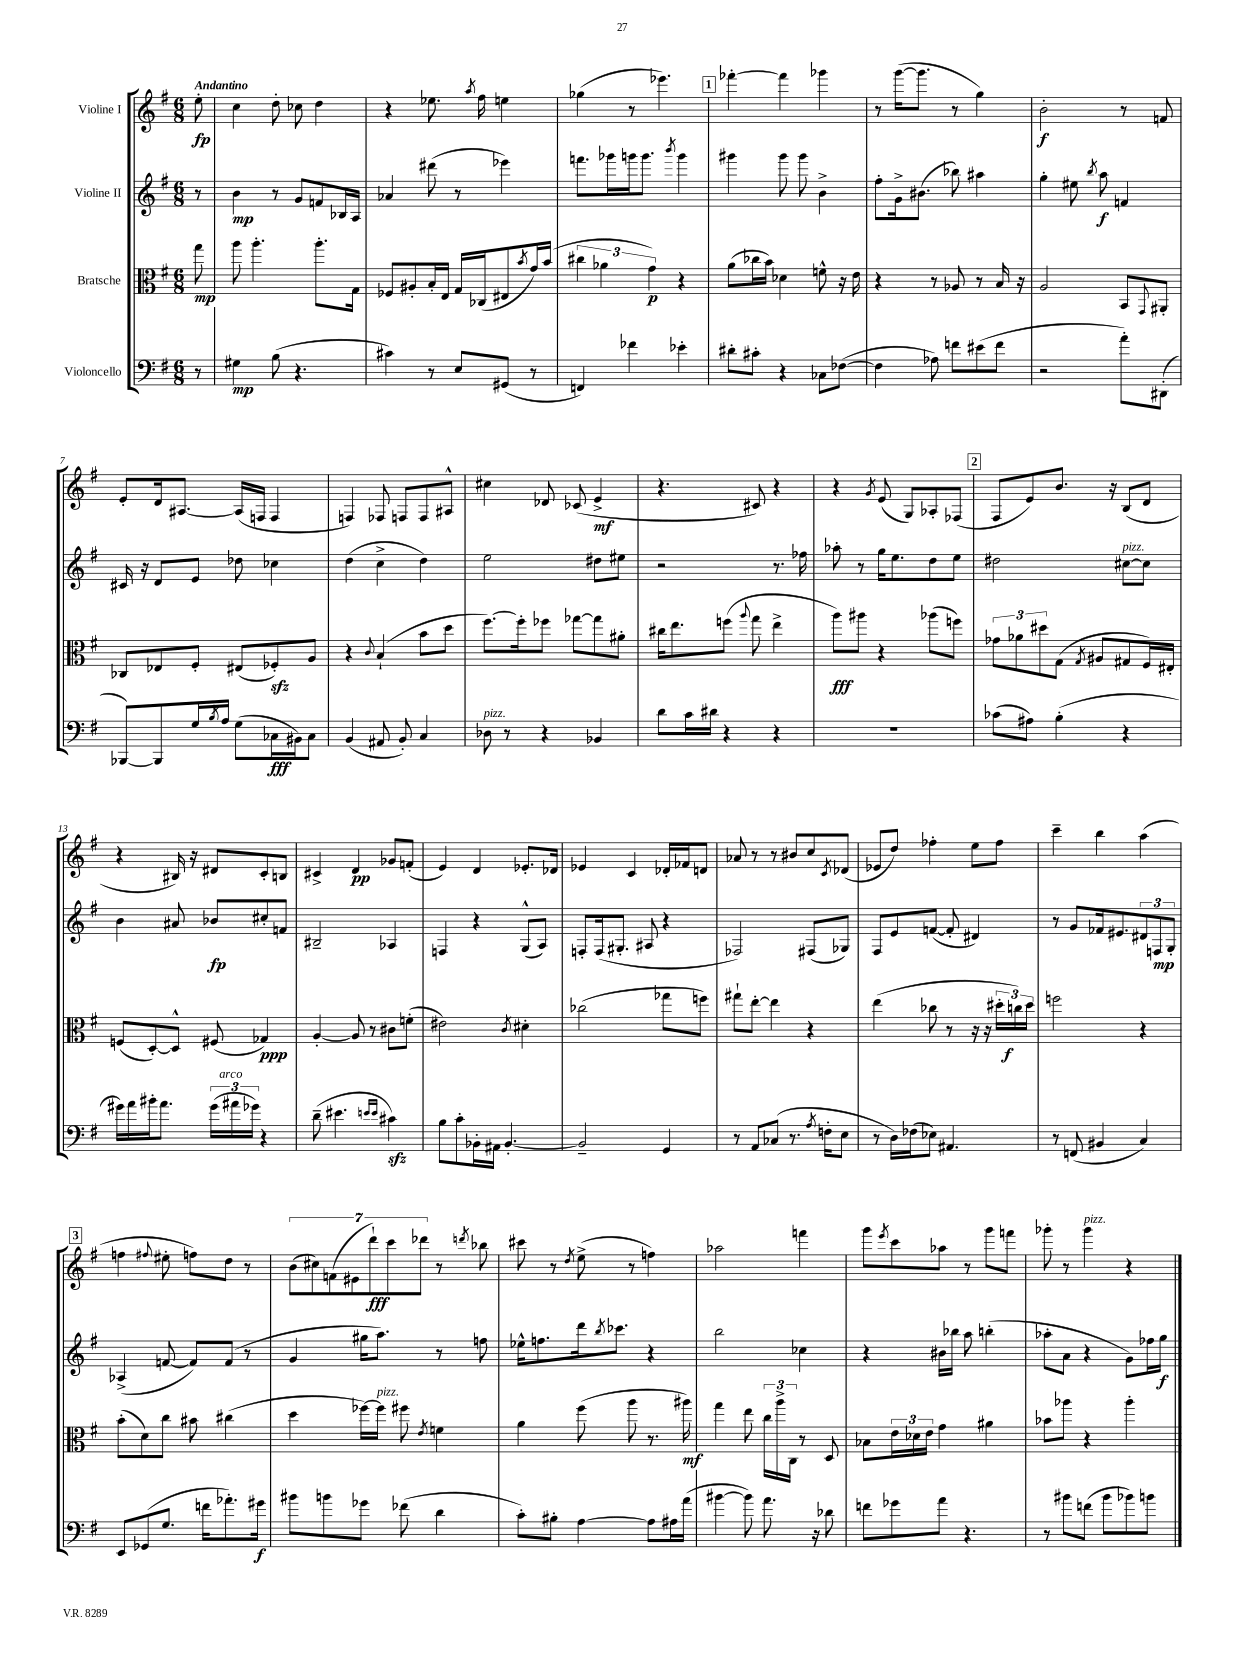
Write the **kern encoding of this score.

**kern	**kern	**kern	**kern
*staff4	*staff3	*staff2	*staff1
*clefF4	*clefC3	*clefG2	*clefG2
*k[f#]	*k[f#]	*k[f#]	*k[f#]
*M6/8	*M6/8	*M6/8	*M6/8
8r	8gg\	8r	8ee'\
=	=	=	=
4G#\	8aa\	4b\	4cc\
.	4.aa'\	.	.
(8B\	.	8r	8dd'\
4.r	.	8g/L	8cc-\
.	8.aa'\L	8f/	4dd\
.	.	16B-/L	.
.	16G\Jk	16A/JJ	.
=	=	=	=
4c#\)	8F-/L	4a-/	4r
.	8A#'/	.	.
8r	16B'/L	(8ddd#\	8.ee-\
.	16E/JJ	.	.
8E/L	16G/LL	8r	.
.	.	.	8qaa/
.	(16C-/J	.	16ff#\
(8GG#/J	8E#/	4eee-\)	4ee\
.	8qb/	.	.
8r	16g/L)	.	.
.	(16b/JJ	.	.
=	=	=	=
4FF/)	6cc#\	8.fff\L	(4gg-\
.	6a-\	.	.
.	.	16ggg-\L	.
4f-\	.	16ggg\J	8r
.	.	8.ggg\J	.
.	6g\)	.	.
.	.	.	4.eee-\)
.	.	8qbbb/	.
4e-'\	4r	4ggg\	.
=	=	=	=
8d#'\L	(8a\L	4ggg#\	[4fff-'\
8c#'\J	16cc-\L	.	.
.	16b\JJ)	.	.
4r	4d-\	8ggg#\	4fff-\]
.	.	8ggg#\	.
8C-\L	8f^^\	4b^\	4ggg-\
([8F-\J	16r	.	.
.	16e\	.	.
=	=	=	=
4F-\]	4r	8ff#'\L	8r
.	.	16g^\k	([16ggg\LK
.	.	(8.b#\J	8.ggg\]J
8A-\)	8r	.	.
8f\L	8A-/	8bb-\)	8r
(8e#\	8r	4aa#\	4gg\)
8f\J	16B/	.	.
.	16r	.	.
=	=	=	=
2r	2A/	4gg'\	2b'\
.	.	8ee#\	.
.	.	8qbb/	.
.	.	8aa\	.
8a'\L)	8BB/L	4f/	8r
.	8qqGG/	.	.
(8DD#'\J	8AA#'/J	.	8f/
=	=	=	=
[8BBB-/L)	8C-/L	16c#/	8e'/L
.	.	16r	.
8BBB-/]	8E-/	8d/L	16d/k
.	.	.	[8.A#/J
16G/L	8F#'/J	8e/J	.
8qB/	.	.	.
16A/JJ	.	.	.
(8G\L	(8E#/L	8dd-\	(16A#/]LL
.	.	.	16F/JJ
16C-\L	8F-'/)	4cc-\	4F/
16BB#\J)	.	.	.
8C-\J	8A/J	.	.
=	=	=	=
(4BB/	4r	(4dd\	4F/)
.	8qqc/	.	.
8AA#/	(4B`/	4cc^\	8F-/
8BB'/)	.	.	8F/L
4C/	8b\L	4dd\)	8F/
.	8dd\J	.	8A#^^/J
=	=	=	=
8D-\	[8.ff#\L)	2ee\	4cc#\
8r	.	.	.
.	16ff#'\]k	.	.
4r	8ff-\J	.	8d-/
.	[8gg-\L	.	(8c-/
4BB-/	8gg-\]	8dd#\L	4e^/
.	8a#'\J	8ee#\J	.
=	=	=	=
8d\L	16cc#\LK	2r	4.r
.	8.ee\	.	.
16c\L	.	.	.
16d#\JJ	.	.	.
4r	(8ff\J	.	.
.	8qqaa/	.	.
.	8gg\	.	8c#/)
4r	4ee^\	8.r	4r
.	.	16ff-\	.
=	=	=	=
2.r	8aa\L)	8aa-'\	4r
.	8aa#\J	8r	.
.	.	.	8qg/
.	4r	16gg\LK	(8e/
.	.	8.ee\	.
.	.	.	8G/L)
.	(8aa-\L	8dd\	8A-'/
.	8ff\J)	8ee\J	(8F-/J
=	=	=	=
(8c-\L	12g-\L	2dd#\	8F#/L
.	12a-\	.	.
8A#\J)	.	.	8e/)
.	12dd#\	.	.
(4B'\	(8G\J	.	8.b/J
.	8qG/	.	.
.	8A#/L	.	.
.	.	.	16r
4r	8G#/	[8cc#\L	(8B/L
.	16F#/L)	8cc#\]J	8d/J
.	16E#'/JJ	.	.
=	=	=	=
16g#\LL)	(8F/L	4b\	4r
16a\	.	.	.
16b#'\J	[8D'/)	.	.
8.a\J	.	.	.
.	8D^^/]J	8a#/	16B#/)
.	.	.	16r
(24g#\LL	(8F#/	8b-/L	8d#/L
24a#\	.	.	.
24g-\JJ)	.	.	.
4r	4G-/)	8cc#'/	8c'/
.	.	8f/J	8B/J
=	=	=	=
(8d~\	[4A'/	2B#~/	4c#^/
4.e#\	.	.	.
.	8A/]	.	4d/
.	8r	.	.
16qqe/LL	.	.	.
16qqe/JJ	.	.	.
4c#\)	8c#\L	4A-/	8g-/L
.	(8f'\J	.	(8f'/J
=	=	=	=
8B\L	2e#\)	4F/	4e/)
8c'\	.	.	.
16BB-'\L	.	4r	4d/
16AA#\JJ	.	.	.
[4.BB-'/	.	.	.
.	8qc/	.	.
.	4d#'\	(8G^^/L	8.e-'/L
.	.	8A/J)	.
.	.	.	16d-/Jk
=	=	=	=
2BB-~/]	(2cc-\	8F'/L	4e-/
.	.	(16F/k	.
.	.	8.G#'/J	.
.	.	.	4c/
.	.	8A#/	.
4GG/	8gg-\L	4r	16d-'/LL
.	.	.	16f-/J
.	8ff\J)	.	8d/J
=	=	=	=
8r	8gg#`\L	2F-/)	8a-/
8AA/L	[8ee'\J	.	8r
(8C-/J	4ee\]	.	8r
8.r	.	.	8b#/L
.	4r	(8F#/L	8cc/
8qA/	.	.	.
16F'\LK	.	.	.
.	.	.	8qc/
8E\J	.	8G-/J)	(8d-/J
=	=	=	=
8r	(4ee\	8F#/L	8e-/L
16D\LL)	.	8e/	8dd/J)
(16F-\J	.	.	.
8E-\J)	8cc-\	([8f/J	4ff-'\
4.AA#/	8r	8f'/]	.
.	16r	4d#/)	8ee\L
.	16r	.	.
.	24dd#'\LL	.	8ff-\J
.	24cc\)	.	.
.	24dd#\JJ	.	.
=	=	=	=
8r	2ff\	8r	4ccc~\
(8FF/	.	8g/L	.
4BB#/	.	16f-/k	4bb\
.	.	8.e#/	.
4C/)	4r	12d#/	(4aa\
.	.	12F/	.
.	.	12G'/J	.
=	=	=	=
8EE/L	(8b'\L	(4A-^/	4ff\
(8GG-/	8d\)	.	.
.	.	.	8qqff#/
8.G/J	8cc\J	[8f/	8ee#'\
.	8b#\	8f/]L)	8ff\L)
16f\LK	.	.	.
8.a-'\)	(4cc#\	(8f/J	8dd\J
.	.	8r	8r
16g#\Jk	.	.	.
=	=	=	=
8b#\L	4dd\	4g/	(14b\L
.	.	.	14cc#\)
8b\	.	.	.
.	.	.	(14f\
.	.	.	14e#\
8g-\J	[16ff-\LL)	16gg#\LK	.
.	.	.	14ddd`\)
.	16ff-\]JJ	8.aa\J)	.
.	.	.	14ccc\
(8f-\	8ff#\	.	.
.	.	.	14ddd-\J
.	8qe/	.	.
4d\	4f\	8r	8r
.	.	.	8qddd/
.	.	8ff\	8bb-\
=	=	=	=
8c'\L)	4a\	16ee-^^\LK	8ccc#\
.	.	8.ff\	.
8B#'\J	.	.	8r
.	.	.	8qdd/
[4A\	(8ff#\	16ddd\k	(8ee^\
.	.	8qbb/	.
.	.	8.ccc-\J	.
.	8aa\	.	8r
8A\]L	8.r	4r	4ff\)
16A#\L	.	.	.
(16a\JJ	16aa#\)	.	.
=	=	=	=
[4b#\	4gg\	2bb\	2aa-\
8b#\])	8ee\	.	.
8.a\	24cc\LL	.	.
.	24aa^\	.	.
.	24C\JJ	.	.
.	8r	4cc-\	4fff\
16r	.	.	.
8d-\	8D/	.	.
=	=	=	=
8f\L	8B-\L	4r	8ggg\L
.	.	.	8qeee/
8g-\	24e\L	.	8ccc\
.	24d-\	.	.
.	24e\JJ	.	.
8a\J	4g\	16b#\LL	8aa-\J
.	.	16bb-\JJ	.
4.r	.	8aa\	8r
.	4a#\	(4bb'\	8ggg\L
.	.	.	8fff\J
=	=	=	=
8r	8b-\L	8aa-'\L	8ggg-'\
8b#\L	8aa-\J	8a\J	8r
(8f\J	4r	4r	4ggg-\
8b#\L	.	.	.
8b-\)	4aa-'\	8g\L)	4r
8b\J	.	16ff-\L	.
.	.	16gg\JJ	.
==	==	==	==
*-	*-	*-	*-
